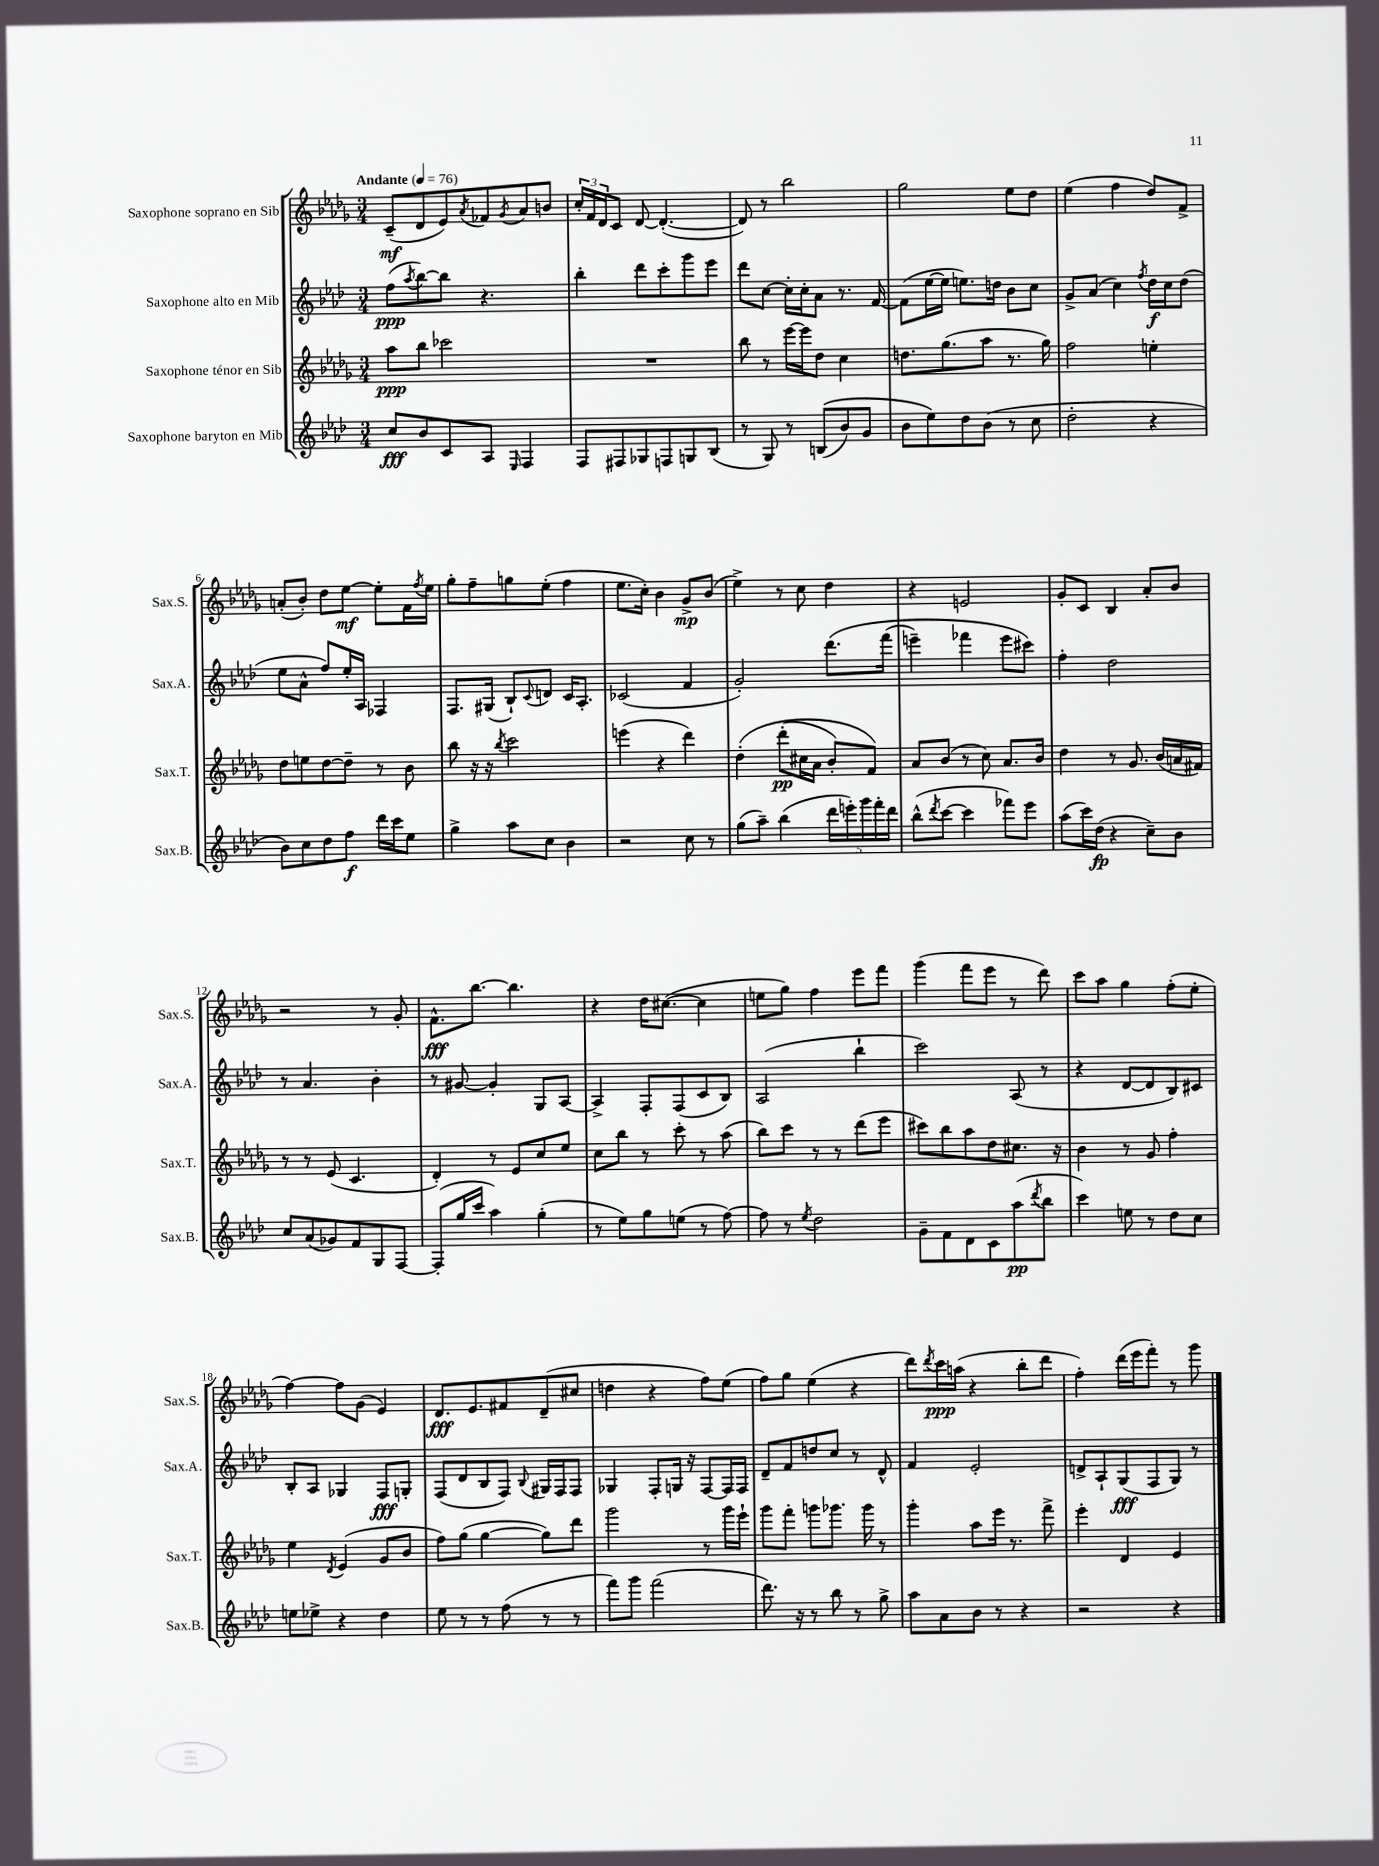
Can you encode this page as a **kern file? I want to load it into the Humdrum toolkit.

**kern	**dynam	**kern	**dynam	**kern	**dynam	**kern	**dynam
*part4	*part4	*part3	*part3	*part2	*part2	*part1	*part1
*staff4	*staff4	*staff3	*staff3	*staff2	*staff2	*staff1	*staff1
*I"Saxophone baryton en Mib	*	*I"Saxophone ténor en Sib	*	*I"Saxophone alto en Mib	*	*I"Saxophone soprano en Sib	*
*I'Sax.B.	*	*I'Sax.T.	*	*I'Sax.A.	*	*I'Sax.S.	*
*clefG2	*	*clefG2	*	*clefG2	*	*clefG2	*
*k[b-e-a-d-]	*	*k[b-e-a-d-g-]	*	*k[b-e-a-d-]	*	*k[b-e-a-d-g-]	*
*M3/4	*	*M3/4	*	*M3/4	*	*M3/4	*
*MM76	*	*MM76	*	*MM76	*	*MM76	*
=1	=1	=1	=1	=1	=1	=1	=1
!	!	!	!	!	!	!LO:TX:a:B:t=Andante	!
8cc/L	fff	8aa-\L	ppp	(8ff\L	ppp	(8c~/L	mf
.	.	.	.	8qaa-/	.	.	.
8b-/	.	8bb-\J	.	[8bb-\)	.	8d-/	.
8c/	.	2ccc-X\	.	8bb-\J]	.	8e-/)	.
.	.	.	.	.	.	8qa-/	.
8A-/J	.	.	.	4.r	.	8f-X/	.
16qqE-/	.	.	.	.	.	8qg-/	.
4F/	.	.	.	.	.	8a-/	.
.	.	.	.	.	.	8bn/J	.
=2	=2	=2	=2	=2	=2	=2	=2
8F/L	.	2.r	.	4bb-'\	.	24cc'/LL	.
.	.	.	.	.	.	24f/	.
.	.	.	.	.	.	24d-/J	.
8F#X/	.	.	.	.	.	8c/J	.
8G-X/	.	.	.	8ddd-\L	.	[8d-/	.
8Fn/	.	.	.	8ccc'\	.	(4.d-'/_	.
8Gn/	.	.	.	8ggg\	.	.	.
(8B-/J	.	.	.	8eee-\J	.	.	.
=3	=3	=3	=3	=3	=3	=3	=3
8r	.	8bb-\	.	8ddd-\L	.	8d-/])	.
8G/)	.	8r	.	[8cc\J	.	8r	.
8r	.	[16eee-\LL	.	16cc'\LL]	.	2bb-\	.
.	.	16eee-\J]	.	16cc'\J	.	.	.
((8Bn/L	.	8dd-\J	.	8a-\J	.	.	.
8b-/)	.	4cc\	.	8.r	.	.	.
8g/J	.	.	.	.	.	.	.
.	.	.	.	[16f/	.	.	.
=4	=4	=4	=4	=4	=4	=4	=4
8b-\L	.	8.ddn\L	.	(8f\L]	.	2gg-\	.
8ee-\)	.	.	.	[16ee-\L	.	.	.
.	.	(8.gg-\	.	16ee-\JJ]	.	.	.
8dd-\	.	.	.	8.een\L)	.	.	.
(8b-\J	.	8aa-\J	.	.	.	.	.
.	.	.	.	16ddn\Jk	.	.	.
8r	.	8.r	.	8b-\L	.	8ee-\L	.
8cc\	.	.	.	8cc\J	.	8dd-\J	.
.	.	16gg-\)	.	.	.	.	.
=5	=5	=5	=5	=5	=5	=5	=5
2dd-'\	.	2ff\	.	8g^/L	.	(4ee-\	.
.	.	.	.	(8a-/J	.	.	.
.	.	.	.	4cc\)	.	4ff\	.
.	.	.	.	8qff/	.	.	.
4r	.	4een'\	.	16dd-\LL	f	8dd-/L)	.
.	.	.	.	16cc\J	.	.	.
.	.	.	.	(8dd-\J	.	8f^/J	.
!!LO:LB:g=z
=6	=6	=6	=6	=6	=6	=6	=6
8b-\L)	.	8dd-\L	.	8ee-\L	.	(8an'/L	.
8cc\	.	8een\	.	8a-^^\J	.	8b-'/J)	.
8dd-\	.	[8dd-\	.	8ff/L)	.	8dd-\L	.
8ff\J	f	8dd-~\J]	.	16ee-'/L	.	[8ee-\J	mf
.	.	.	.	16A-/JJ	.	.	.
16ddd-\LL	.	8r	.	4F-X/	.	8ee-'\L]	.
16ccc\J	.	.	.	.	.	.	.
8ee-\J	.	8b-\	.	.	.	16f\L	.
.	.	.	.	.	.	8qff/	.
.	.	.	.	.	.	16ee-\JJ	.
=7	=7	=7	=7	=7	=7	=7	=7
4gg^\	.	8bb-\	.	8.F/L	.	8gg-'\L	.
.	.	16r	.	.	.	8ff~\	.
.	.	16r	.	(16G#X/Jk	.	.	.
.	.	8qbb-/	.	.	.	.	.
8aa-\L	.	2ccc\	.	8B-`/L)	.	8ggn\	.
.	.	.	.	8qqc/	.	.	.
8cc\J	.	.	.	8dn/J	.	(8ee-'\J	.
4b-\	.	.	.	16c/KL	.	4ff\	.
.	.	.	.	8.A-'/J	.	.	.
=8	=8	=8	=8	=8	=8	=8	=8
2r	.	(4eeen\	.	(2c-X/	.	8.ee-\L	.
.	.	.	.	.	.	16cc'\Jk)	.
.	.	4r	.	.	.	4b-\	.
8cc\	.	4ddd-\)	.	4f/	.	8g-^/L	mp
8r	.	.	.	.	.	(8b-/J	.
=9	=9	=9	=9	=9	=9	=9	=9
(8gg\L	.	(4dd-'\	.	2g'/)	.	4ee-^\)	.
8aa-~\J)	.	.	.	.	.	.	.
(4bb-\	.	(8ddd-'\L	pp	.	.	8r	.
.	.	16cc#X\L	.	.	.	8cc\	.
.	.	16a-\JJ	.	.	.	.	.
20ddd-\LL	.	8b-'/L)	.	(8.ddd-\L	.	4dd-\	.
20eeen'\)	.	.	.	.	.	.	.
20ggg\	.	.	.	.	.	.	.
.	.	8f/J)	.	.	.	.	.
20fff'\	.	.	.	.	.	.	.
.	.	.	.	(16fff\Jk	.	.	.
20ddd-\JJ	.	.	.	.	.	.	.
=10	=10	=10	=10	=10	=10	=10	=10
(8bb-^^\L	.	8a-/L	.	4eeen~\)	.	4r	.
8qddd-/	.	.	.	.	.	.	.
[8ccc\J	.	(8b-/J	.	.	.	.	.
4ccc\]	.	8r	.	4fff-X\	.	2en/	.
.	.	8cc\)	.	.	.	.	.
8fff-X\L)	.	8.a-/L	.	8eee\L	.	.	.
8eee-\J	.	.	.	8ccc#X\J)	.	.	.
.	.	16b-/Jk	.	.	.	.	.
=11	=11	=11	=11	=11	=11	=11	=11
(8aa-\L	.	4dd-\	.	4ff'\	.	8g-'/L	.
16ccc\L)	.	.	.	.	.	8c/J	.
(16dd-\JJ	fp	.	.	.	.	.	.
4r	.	8r	.	2dd-\	.	4B-/	.
.	.	8.g-/	.	.	.	.	.
8cc~\L)	.	.	.	.	.	8a-'/L	.
.	.	(16b-/LL	.	.	.	.	.
8b-\J	.	16an/	.	.	.	8b-/J	.
.	.	16f#X/JJ)	.	.	.	.	.
!!LO:LB:g=z
=12	=12	=12	=12	=12	=12	=12	=12
8cc/L	.	8r	.	8r	.	2r	.
(8a-/	.	8r	.	4.a-/	.	.	.
8g-X/)	.	(8e-/	.	.	.	.	.
8f/	.	4.c/	.	.	.	.	.
8G/	.	.	.	4b-'\	.	8r	.
[8F/J	.	.	.	.	.	8g-'/	.
=13	=13	=13	=13	=13	=13	=13	=13
(8F'/L]	.	4d-'/)	.	8r	.	8.f^^\L	fff
16gg/L	.	.	.	[8g#X/	.	.	.
16ccc/JJ	.	.	.	.	.	[8.bb-\J	.
4aa-\)	.	8r	.	4g#'/]	.	.	.
.	.	8e-/L	.	.	.	4.bb-\]	.
(4gg'\	.	8cc/	.	8G/L	.	.	.
.	.	8ee-/J	.	[8A-/J	.	.	.
=14	=14	=14	=14	=14	=14	=14	=14
8r	.	8cc\L	.	4A-^/]	.	4r	.
8ee-\L)	.	8bb-\J	.	.	.	.	.
8gg\	.	8r	.	8F'/L	.	16dd-\KL	.
.	.	.	.	.	.	([8.cc#X\J	.
(8een\J	.	8ccc'\	.	(8F/	.	.	.
8r	.	8r	.	8c/	.	4cc#\]	.
[8ff\)	.	(8aa-\	.	8B-/J)	.	.	.
=15	=15	=15	=15	=15	=15	=15	=15
8ff\]	.	8bb-\L)	.	(2A-/	.	8een\L	.
8r	.	8ccc\J	.	.	.	8gg-\J)	.
8qee-/	.	.	.	.	.	.	.
2dd-\	.	8r	.	.	.	4ff\	.
.	.	8r	.	.	.	.	.
.	.	(8ddd-\L	.	4bb-`\	.	8eee-\L	.
.	.	8eee-\J	.	.	.	8fff\J	.
=16	=16	=16	=16	=16	=16	=16	=16
8g~\L	.	8ccc#X\L)	.	2ccc\)	.	(4ggg-\	.
8f\	.	8bb-\	.	.	.	.	.
8d-\	.	8aa-\	.	.	.	8fff\L	.
8c\	.	8dd-\	.	.	.	8eee-\J	.
(8aa-\	pp	8.cc#X\J	.	(8A-/	.	8r	.
8qddd-/	.	.	.	.	.	.	.
8bb-\J	.	.	.	8r	.	8ddd-\)	.
.	.	16r	.	.	.	.	.
=17	=17	=17	=17	=17	=17	=17	=17
4ccc\)	.	4b-\	.	4r	.	8ccc\L	.
.	.	.	.	.	.	8aa-\J	.
8een\	.	8r	.	[8d-/L	.	4gg-\	.
8r	.	8g-/	.	8d-/]	.	.	.
8dd-\L	.	4ff'\	.	8B-/)	.	(8ff'\L	.
8cc\J	.	.	.	8c#X/J	.	8ee-'\J	.
!!LO:LB:g=z
=18	=18	=18	=18	=18	=18	=18	=18
8een\L	.	4ee-\	.	8B-'/L	.	[4ff\)	.
8ee-X^\J	.	.	.	8A-/J	.	.	.
.	.	8qd-/	.	.	.	.	.
4r	.	(4e-/	.	4G-X/	.	8ff\L]	.
.	.	.	.	.	.	(8g-\J	.
4dd-\	.	8g-/L	.	8F/L	fff	4e-/)	.
.	.	8b-/J	.	8Gn'/J	.	.	.
=19	=19	=19	=19	=19	=19	=19	=19
8ee-\	.	8ff\L)	.	(8F/L	.	8.d-/L	fff
8r	.	(8gg-\J	.	8d-/	.	.	.
.	.	.	.	.	.	8.e-/	.
8r	.	[4gg-\	.	8B-/	.	.	.
(8ff\	.	.	.	8F/J)	.	8f#X/	.
.	.	.	.	8qqB-/	.	.	.
8r	.	8gg-\L])	.	16G#X/LL	.	(8d-~/	.
.	.	.	.	16F/J	.	.	.
8r	.	8ddd-\J	.	8F/J	.	8cc#X/J	.
=20	=20	=20	=20	=20	=20	=20	=20
8fff\L)	.	2ggg-\	.	4G-X/	.	4ddn\	.
8ggg\J	.	.	.	.	.	.	.
(2fff\	.	.	.	8F'/L	.	4r	.
.	.	.	.	16Gn/Jk	.	.	.
.	.	.	.	16r	.	.	.
.	.	8r	.	[8F/L	.	8ff\L)	.
.	.	16ggg-\LL	.	16F/L]	.	(8ee-\J	.
.	.	16eee-`\JJ	.	16F/JJ	.	.	.
=21	=21	=21	=21	=21	=21	=21	=21
8.ddd-\)	.	8ggg-\L	.	8d-~/L	.	8ff\L)	.
.	.	8fff'\J	.	8f/	.	8gg-\J	.
16r	.	.	.	.	.	.	.
8r	.	8gggn\L	.	8ddn/	.	(4ee-\	.
8bb-\	.	8.ggg-X\J	.	8cc/J	.	.	.
8r	.	.	.	8r	.	4r	.
.	.	16ggg-\	.	.	.	.	.
8gg^\	.	8r	.	8d-^^/	.	.	.
=22	=22	=22	=22	=22	=22	=22	=22
8aa-\L	.	4ggg-'\	.	4f/	.	8ddd-\L)	.
.	.	.	.	.	.	8qddd-/	.
8a-\	.	.	.	.	.	16ccc\L	ppp
.	.	.	.	.	.	(16aan\JJ	.
8b-\J	.	8aa-\L	.	2e-'/	.	4r	.
8r	.	16eee-\Jk	.	.	.	.	.
.	.	8.r	.	.	.	.	.
4r	.	.	.	.	.	8bb-'\L	.
.	.	8fff^\	.	.	.	8ddd-\J	.
=23	=23	=23	=23	=23	=23	=23	=23
2r	.	4eee-'\	.	8dn^/L	.	4ff'\)	.
.	.	.	.	8A-`/	.	.	.
.	.	4d-/	.	(8G/	fff	(16ddd-\LL	.
.	.	.	.	.	.	16eee-\J	.
.	.	.	.	8F/	.	8fff'\J)	.
4r	.	4e-/	.	8G/J)	.	8r	.
.	.	.	.	8r	.	8ggg-\	.
==	==	==	==	==	==	==	==
*-	*-	*-	*-	*-	*-	*-	*-
